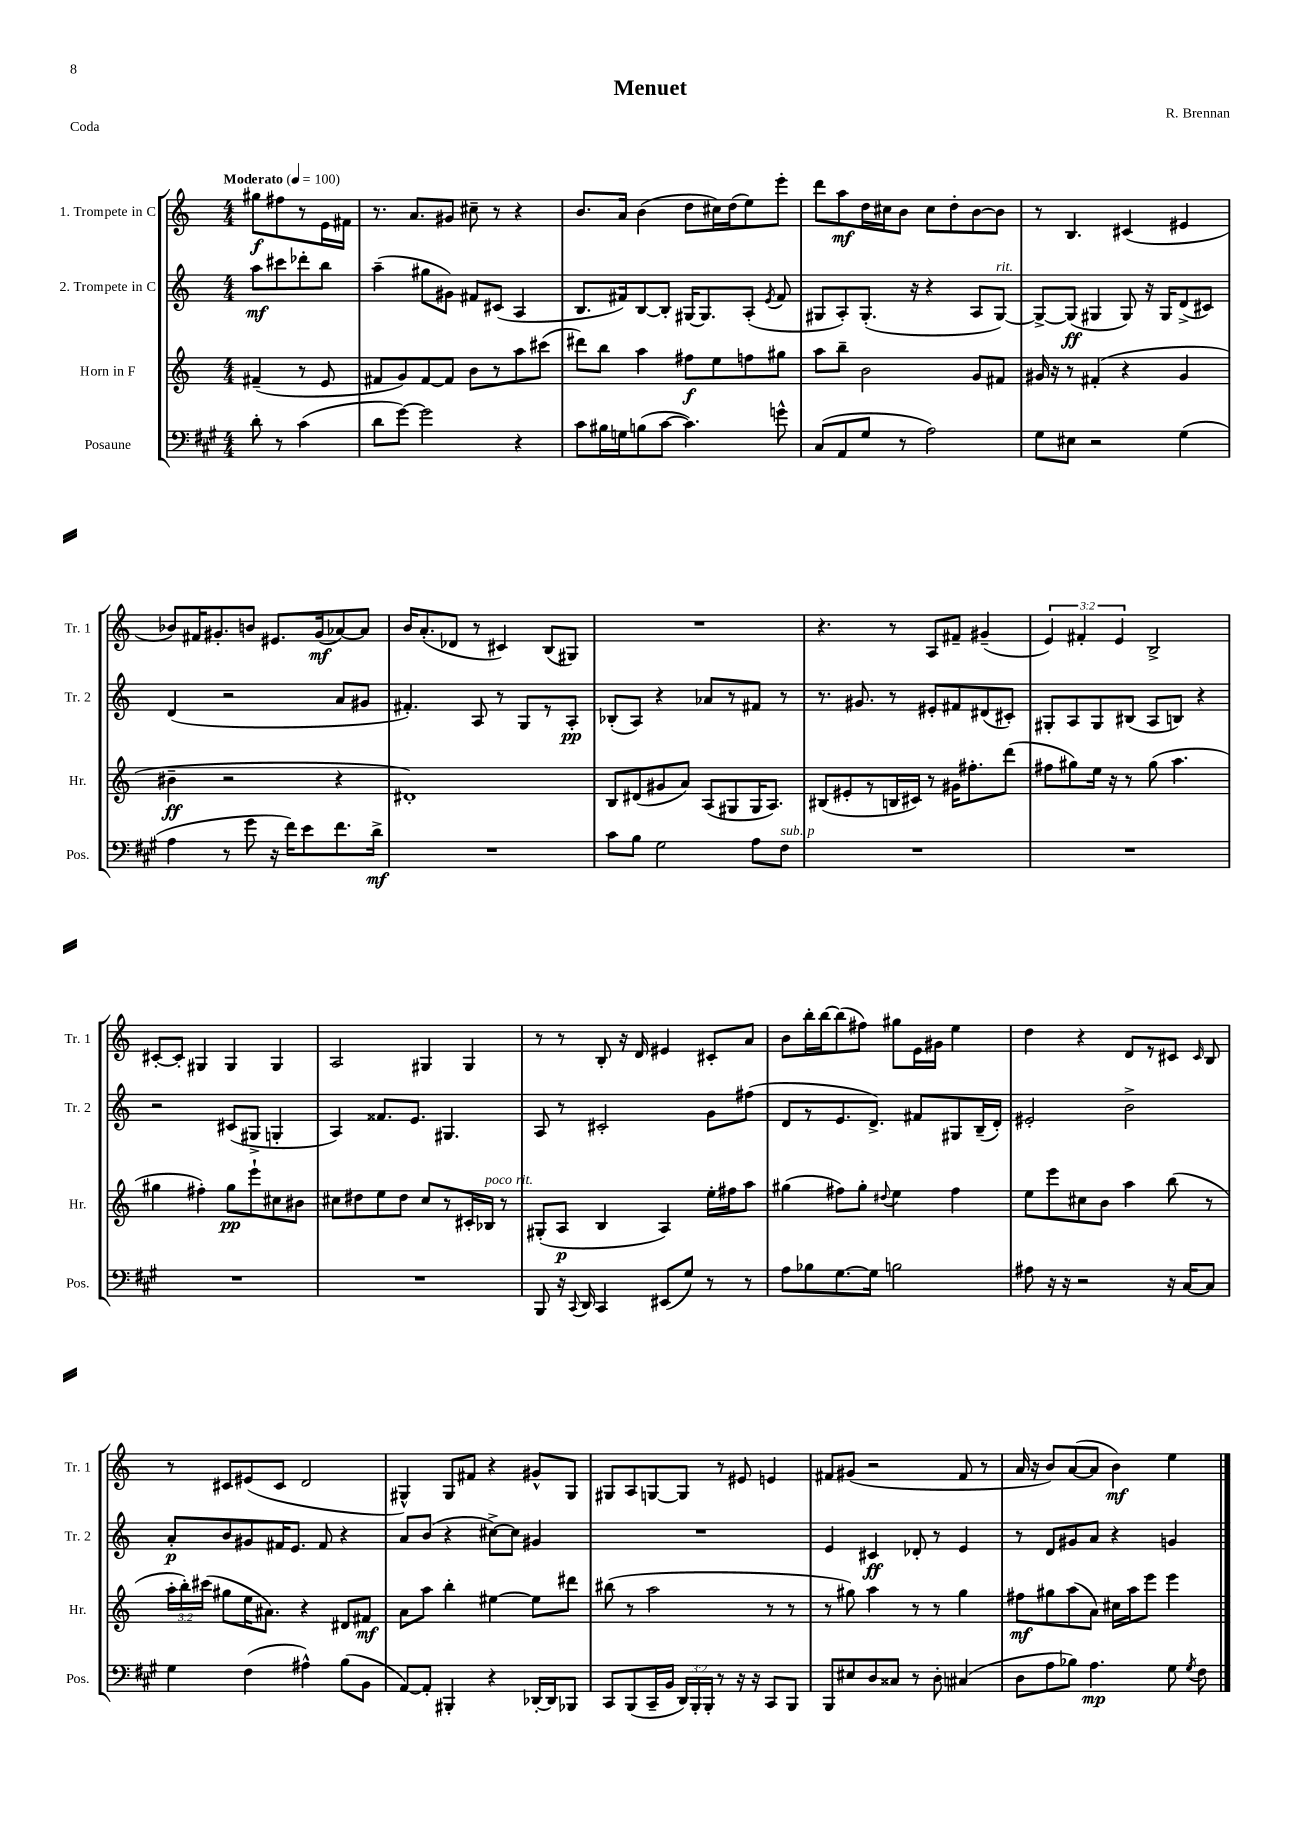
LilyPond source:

\header { title = "Menuet" composer = "R. Brennan" piece = "Coda" }
<<
\new StaffGroup <<
\new Staff = "s0" \with { instrumentName = "1. Trompete in C" shortInstrumentName = "Tr. 1" } {
    \clef treble \key c \major \numericTimeSignature \time 4/4 \override Staff.TupletNumber.text = #tuplet-number::calc-fraction-text \partial 2 \tempo "Moderato" 4 = 100
    \autoBeamOff gis''8[\f fis''8 r8 e'16 fis'16] |
    r8. a'8.[ gis'8] cis''8-- r8 r4 |
    b'8.[ a'16] b'4( d''8[ cis''16) d''16( e''8) e'''8]-. |
    d'''8[ a''8\mf d''16 cis''16 b'8] cis''8[ d''8-. b'8~ b'8] |
    r8 b4. cis'4( eis'4 |
    bes'8[) fis'16 gis'8.-. b'8] eis'8.[ gis'16\mf( aes'8~) aes'8] |
    b'16[ a'8.-.( des'8] r8 cis'4) b8[( gis8]) |
    R1 |
    r4. r8 a8[ fis'8]-- gis'4--( |
    \tuplet 3/2 { e'4) fis'4-. e'4 } b2-> |
    cis'8[~-. cis'8]-. gis4 gis4 gis4 |
    a2 gis4 gis4 |
    r8 r8 b8-. r16 d'16 eis'4 cis'8[-. a'8] |
    b'8[ b''16-. b''16~ b''8( fis''8]) gis''8[ e'16 gis'16] e''4 |
    d''4 r4 d'8[ r8 cis'8] \grace { cis'16 } b8 |
    r8 cis'8[ eis'8( cis'8] d'2 |
    gis4-^) gis8[ fis'8] r4 gis'8[-^ gis8] |
    gis8[ a8 g8~ g8] r8 eis'8 e'4 |
    fis'8[ gis'8]( r2 fis'8 r8 |
    a'16 r16 b'8[) a'8~( a'8] b'4\mf) e''4 \bar "|." |
}
\new Staff = "s1" \with { instrumentName = "2. Trompete in C" shortInstrumentName = "Tr. 2" } {
    \clef treble \key c \major \numericTimeSignature \time 4/4 \partial 2
    \autoBeamOff a''8[\mf cis'''8 des'''8-. b''8] |
    a''4--( gis''8[ gis'8]) fis'8[ cis'8]( a4 |
    b8.[ fis'16) b8~ b8]-. gis16[~ gis8. a8]-.( \acciaccatura { e'8 } fis'8 |
    gis8[ a8-.) gis8.]-.( r16 r4 a8[ gis8]~^\markup { \italic "rit." }) |
    gis8[~-> gis8]\ff( gis4 gis8) r16 gis16[ d'8->( cis'8]) |
    d'4( r2 a'8[ gis'8] |
    fis'4.-.) a8 r8 g8[ r8 a8]-.\pp |
    bes8[-.( a8]) r4 aes'8[ r8 fis'8] r8 |
    r8. gis'8. r8 eis'8[-. fis'8 dis'8( cis'8]-.) |
    gis8[-. a8 gis8 bis8]( a8[ b8]) r4 |
    r2 cis'8[( gis8]-> g4-. |
    a4) fisis'8.[ e'8.] gis4. |
    a8 r8 cis'2-. g'8[ fis''8]( |
    d'8[ r8 e'8. d'8.]->) fis'8[ gis8 b16--( d'16]-.) |
    eis'2-. b'2-> |
    a'8[-.\p b'8 gis'8 fis'16 e'8.] fis'8 r4 |
    a'8[ b'8]( r4 cis''8[~->) cis''8] gis'4 |
    R1 |
    e'4 cis'4\ff des'8-. r8 e'4 |
    r8 d'8[ gis'8 a'8] r4 g'4 \bar "|." |
}
\new Staff = "s2" \with { instrumentName = "Horn in F" shortInstrumentName = "Hr." } {
    \clef treble \key c \major \numericTimeSignature \time 4/4 \override Staff.TupletNumber.text = #tuplet-number::calc-fraction-text \partial 2
    \autoBeamOff fis'4--( r8 e'8 |
    fis'8[ g'8) fis'8~ fis'8] b'8[ r8 a''8 cis'''8]( |
    dis'''8[) b''8] a''4 fis''8[\f e''8 f''8 gis''8] |
    a''8[ b''8]-- b'2 g'8[ fis'8] |
    gis'16 r16 r8 fis'4-.( r4 gis'4 |
    bis'4--\ff r2 r4 |
    dis'1-.) |
    b8[ dis'8( gis'8 a'8]) a8[( gis8 gis16 a8.]) |
    bis8[( eis'8-. r8 b16 cis'16]) r8 gis'16[ fis''8.-. d'''8]( |
    fis''8[ gis''8) e''16] r16 r8 gis''8( a''4. |
    gis''4 fis''4-.) gis''8[\pp e'''8-! cis''8 bis'8] |
    cis''8[ dis''8 e''8 dis''8] cis''8[ r8 cis'16-. bes16]^\markup { \italic "poco rit." } r8 |
    gis8[-.( a8]\p b4 a4) e''16[-. fis''16 a''8] |
    gis''4( fis''8[) gis''8]-. \appoggiatura { dis''8 } e''4 fis''4 |
    e''8[ e'''8 cis''8 b'8] a''4 b''8( r8 |
    \tuplet 3/2 { a''16[-. b''16-.) cis'''16]( } gis''8[ e''16 ais'8.]) r4 dis'8[ fis'8]\mf |
    a'8[ a''8] b''4-. eis''4~ eis''8[ dis'''8] |
    bis''8( r8 a''2 r8 r8 |
    r8 gis''8) a''4 r8 r8 gis''4 |
    fis''8[\mf gis''8 a''8( a'8]) cis''16[ a''16 e'''8] e'''4 \bar "|." |
}
\new Staff = "s3" \with { instrumentName = "Posaune" shortInstrumentName = "Pos." } {
    \clef bass \key a \major \numericTimeSignature \time 4/4 \override Staff.TupletNumber.text = #tuplet-number::calc-fraction-text \partial 2
    \autoBeamOff d'8-. r8 cis'4( |
    d'8[ gis'8]~) gis'2 r4 |
    cis'8[ bis16 g16 b8( cis'8]~ cis'4.) g'8-^ |
    cis8[( a,8 gis8] r8 a2) |
    gis8[ eis8] r2 gis4( |
    a4 r8 gis'8 r16 fis'16[) e'8 fis'8. d'16]->\mf |
    R1 |
    cis'8[ b8] gis2 a8[ fis8]^\markup { \italic "sub. p" } |
    R1 |
    R1 |
    R1 |
    R1 |
    b,,8 r16 \appoggiatura { cis,8 } d,16 cis,4 eis,8[( gis8]) r8 r8 |
    a8[ bes8 gis8.~ gis16] b2 |
    ais8 r16 r16 r2 r16 cis16[~ cis8] |
    gis4 fis4( ais4-^) b8[( b,8] |
    a,8[~) a,8]-. bis,,4-. r4 des,16[~-. des,16 bes,,8] |
    cis,8[ b,,8( cis,16-- b,16] \tuplet 3/2 { d,16[) b,,16-. b,,16]-. } r8 r16 r16 cis,8[ b,,8] |
    b,,8[ eis8 d8 cisis8] r8 d8-. cis4( |
    d8[ a8 bes8]) a4.\mp gis8 \acciaccatura { gis8 } fis8 \bar "|." |
}
>>
>>
\layout { \context { \Score \remove "Bar_number_engraver" } }
